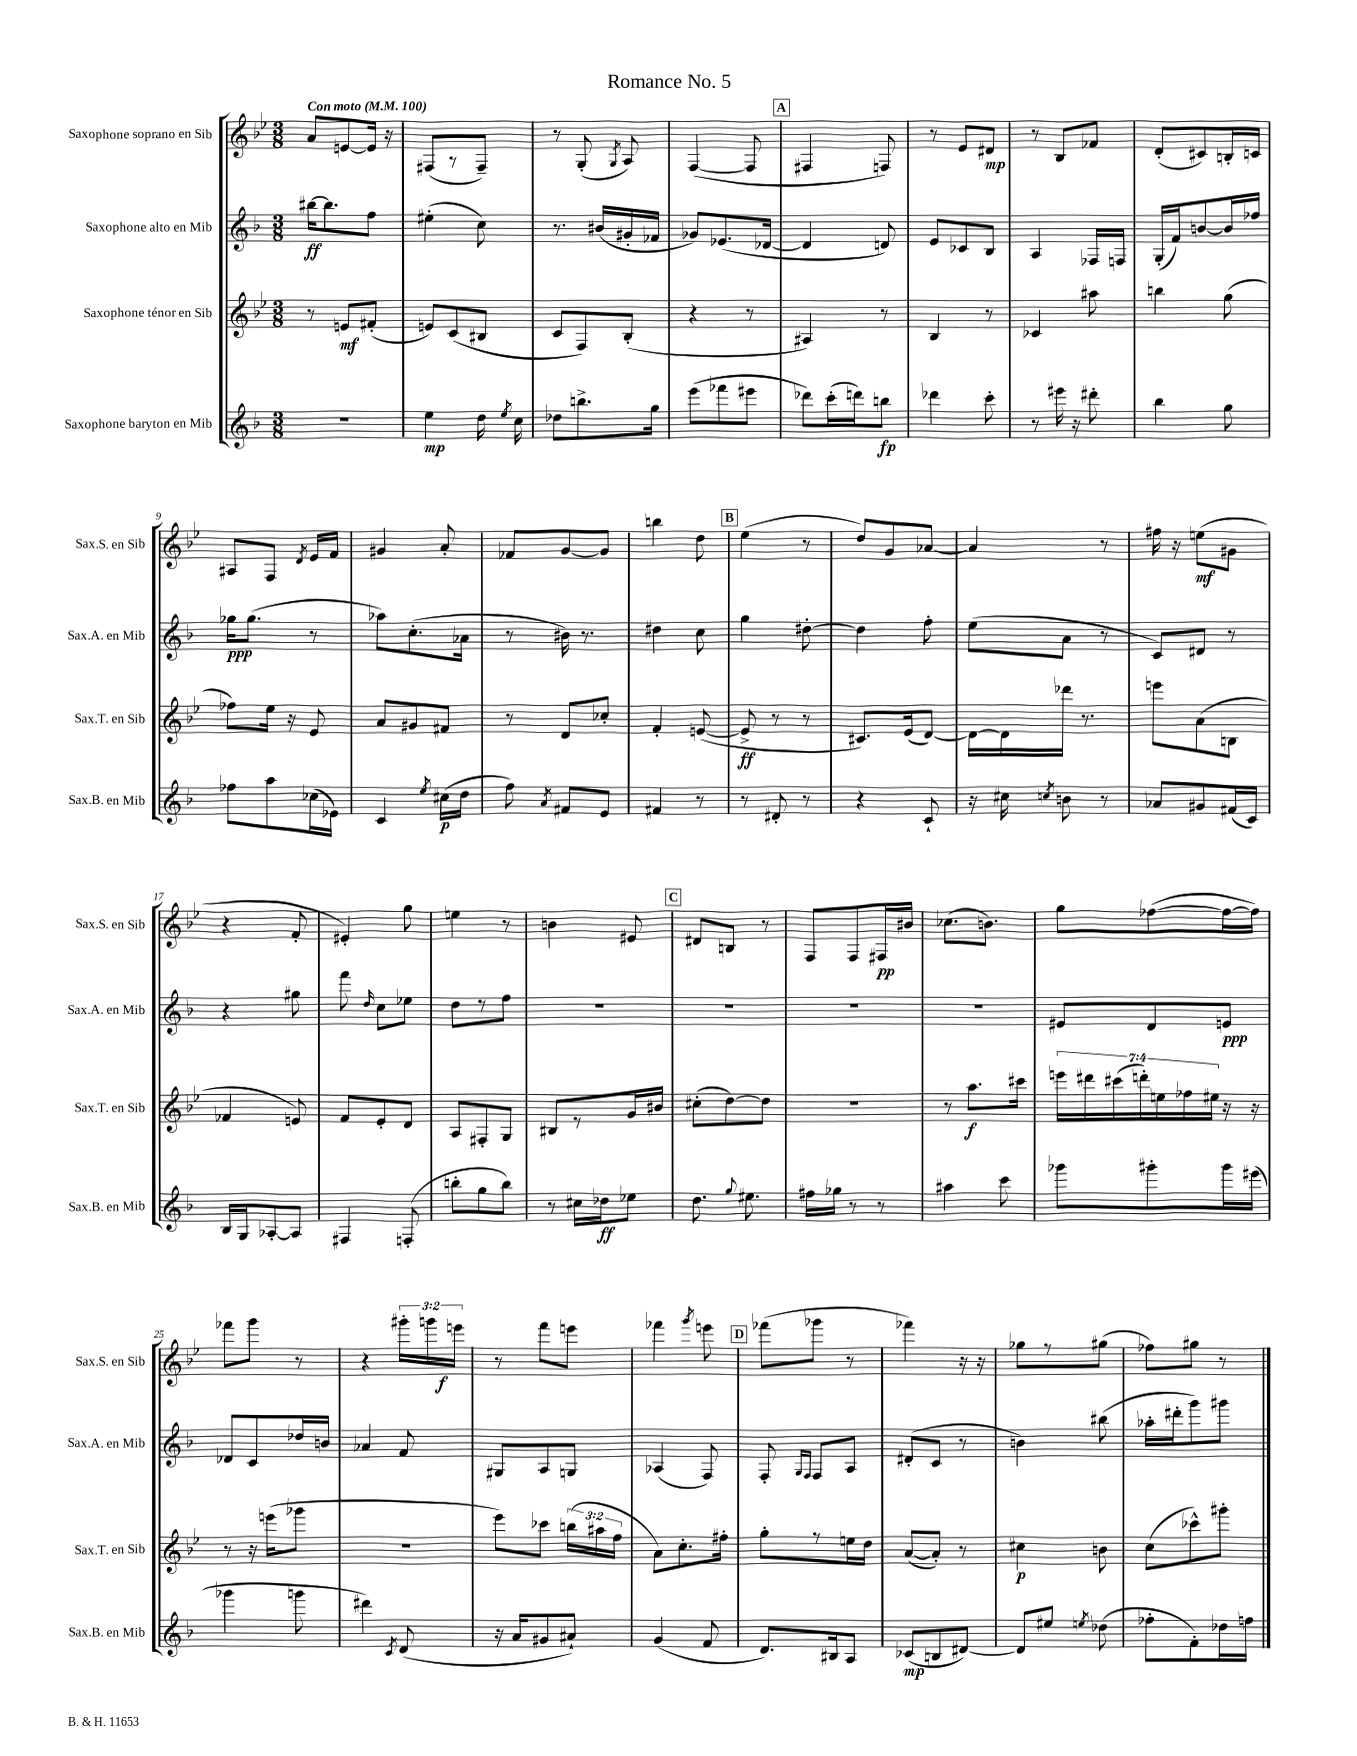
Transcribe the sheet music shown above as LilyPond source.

\header { title = "Romance No. 5" }
<<
\new StaffGroup <<
\new Staff = "s0" \with { instrumentName = "Saxophone soprano en Sib" shortInstrumentName = "Sax.S. en Sib" } {
    \clef treble \key bes \major \numericTimeSignature \time 3/8 \override Staff.TupletNumber.text = #tuplet-number::calc-fraction-text \tempo "Con moto" 4 = 100
    \autoBeamOff a'8[ e'8~ e'16] r16 |
    fis8[( r8 fis8]--) |
    r8 g8-.( \acciaccatura { g8 } a8) |
    f4~( f8 |
    \mark \markup { \box "A" } fis4 f8) |
    r8 ees'8[ dis'8]\mp |
    r8 bes8[ fes'8] |
    d'8[-.( cis'8) b16-. c'16] |
    ais8[ f8] \acciaccatura { d'8 } ees'16[ f'16] |
    gis'4 a'8-. |
    fes'8[ g'8~ g'8] |
    b''4 d''8 |
    \mark \markup { \box "B" } ees''4( r8 |
    d''8[) g'8 aes'8]~ |
    aes'4 r8 |
    fis''16 r16 e''8[\mf( gis'8] |
    r4 f'8-. |
    eis'4-.) g''8 |
    e''4 r8 |
    b'4 eis'8 |
    \mark \markup { \box "C" } dis'8[ b8] r8 |
    f8[ f8 fis16\pp bis'16] |
    ces''8.[( b'8.]) |
    g''8[ fes''8~( fes''16~ fes''16]) |
    fes'''8[ g'''8] r8 |
    r4 \tuplet 3/2 { gis'''16[-. g'''16 e'''16]\f } |
    r8 f'''8[ e'''8] |
    fes'''4 \acciaccatura { g'''8 } e'''8 |
    \mark \markup { \box "D" } fes'''8[( ges'''8] r8 |
    fes'''4) r16 r16 |
    ges''8[ r8 gis''8]( |
    fes''8[) gis''8] r8 \bar "|." |
}
\new Staff = "s1" \with { instrumentName = "Saxophone alto en Mib" shortInstrumentName = "Sax.A. en Mib" } {
    \clef treble \key f \major \numericTimeSignature \time 3/8
    \autoBeamOff bis''16[~\ff bis''8. f''8] |
    eis''4-.( c''8) |
    r8. bis'16[( gis'16-. fes'16] |
    ges'8[) ees'8.( des'16]~ |
    \mark \markup { \box "A" } des'4 d'8) |
    e'8[ ces'8 bes8] |
    a4 fes16[ f16] |
    g16[-.( f'16) b'8~ b'16 fes''16] |
    ges''16[\ppp ges''8.]( r8 |
    aes''8[) c''8.-.( aes'16] |
    r8 bis'16) r8. |
    dis''4 c''8 |
    \mark \markup { \box "B" } g''4 dis''8~-. |
    dis''4 f''8-. |
    e''8[( a'8] r8 |
    c'8[) dis'8] r8 |
    r4 gis''8 |
    f'''8 \grace { d''16 } c''8[ ees''8] |
    d''8[ r8 f''8] |
    R4. |
    \mark \markup { \box "C" } R4. |
    R4. |
    R4. |
    eis'8[ d'8 e'8]\ppp |
    des'8[ c'8 des''16 b'16] |
    aes'4 f'8 |
    gis8[ a8 g8] |
    aes4( f8) |
    \mark \markup { \box "D" } f8-. \grace { g16[ f16] } f8[ a8] |
    dis'8[-.( c'8] r8 |
    b'4) bis''8( |
    aes''16[-. dis'''16-. g'''8) gis'''8] \bar "|." |
}
\new Staff = "s2" \with { instrumentName = "Saxophone ténor en Sib" shortInstrumentName = "Sax.T. en Sib" } {
    \clef treble \key bes \major \numericTimeSignature \time 3/8 \override Staff.TupletNumber.text = #tuplet-number::calc-fraction-text
    \autoBeamOff r8 e'8[\mf fis'8]-.( |
    e'8[) c'8( bis8] |
    c'8[ f8) bes8]-.( |
    r4 r8 |
    \mark \markup { \box "A" } ais4) r8 |
    bes4 r8 |
    ces'4 ais''8 |
    b''4 g''8( |
    fes''8[) ees''16] r16 ees'8 |
    a'8[ gis'8 fis'8] |
    r8 d'8[ ces''8]-. |
    f'4-. e'8~( |
    \mark \markup { \box "B" } e'8->\ff r8 r8 |
    cis'8.[) ees'16( d'8]~) |
    d'16[~ d'16 des'''16] r8. |
    e'''8[ a'8( b8] |
    fes'4 e'8) |
    f'8[ ees'8-. d'8] |
    a8[ fis8-. g8] |
    bis8[ r8 g'16 bis'16] |
    \mark \markup { \box "C" } cis''8[-.( d''8~) d''8] |
    R4. |
    r8 a''8.[\f cis'''16] |
    \tuplet 7/4 { e'''16[ dis'''16 cis'''16( d'''16-.) e''16 fes''16 eis''16] } r16 r16 |
    r8 r16 e'''16[( ges'''8] |
    R4. |
    ees'''8[) ces'''8] \tuplet 3/2 { b''16[( ais''16 f''16] } |
    a'8[) c''8.-. fis''16]-. |
    \mark \markup { \box "D" } g''8[-. r8 e''16 d''16] |
    a'8[~( a'8]-.) r8 |
    cis''4\p b'8 |
    c''8[( ces'''8-^) gis'''8]-. \bar "|." |
}
\new Staff = "s3" \with { instrumentName = "Saxophone baryton en Mib" shortInstrumentName = "Sax.B. en Mib" } {
    \clef treble \key f \major \numericTimeSignature \time 3/8
    \autoBeamOff R4. |
    e''4\mp d''16 \acciaccatura { e''8 } c''16 |
    des''8[ b''8.-> g''16] |
    e'''8[( fes'''8 eis'''8] |
    \mark \markup { \box "A" } des'''8[) c'''16-.( d'''16) b''8]\fp |
    des'''4 c'''8-. |
    r8 eis'''16 r16 dis'''8-. |
    bes''4 g''8 |
    fes''8[ a''8 ces''16( ees'16]) |
    c'4 \acciaccatura { e''8 } cis''16[\p( d''16] |
    f''8) \acciaccatura { a'8 } fis'8[ e'8] |
    fis'4 r8 |
    \mark \markup { \box "B" } r8 dis'8-. r8 |
    r4 c'8-! |
    r16 cis''16 \acciaccatura { c''8 } b'8 r8 |
    aes'8[ gis'8 fis'16( c'16]) |
    bes16[ g16 aes8~-. aes8] |
    fis4 f8-.( |
    b''8[-. g''8 b''8]) |
    r8 cis''16[ des''16\ff ees''8] |
    \mark \markup { \box "C" } d''8. \appoggiatura { g''8 } eis''8. |
    fis''16[ ges''16] r8 r8 |
    ais''4 c'''8 |
    ges'''8[ gis'''8-. gis'''16 eis'''16]( |
    ges'''4 g'''8 |
    dis'''4) \acciaccatura { c'8 } d'8( |
    r16 a'16[ gis'8 ais'8]-!) |
    g'4( f'8 |
    \mark \markup { \box "D" } d'8.[) bis16 a8] |
    ces'8[\mp( b8 dis'8]~) |
    dis'8[ eis''8] \acciaccatura { e''8 } des''8( |
    fes''8[-. f'8-.) des''16 f''16] \bar "|." |
}
>>
>>
